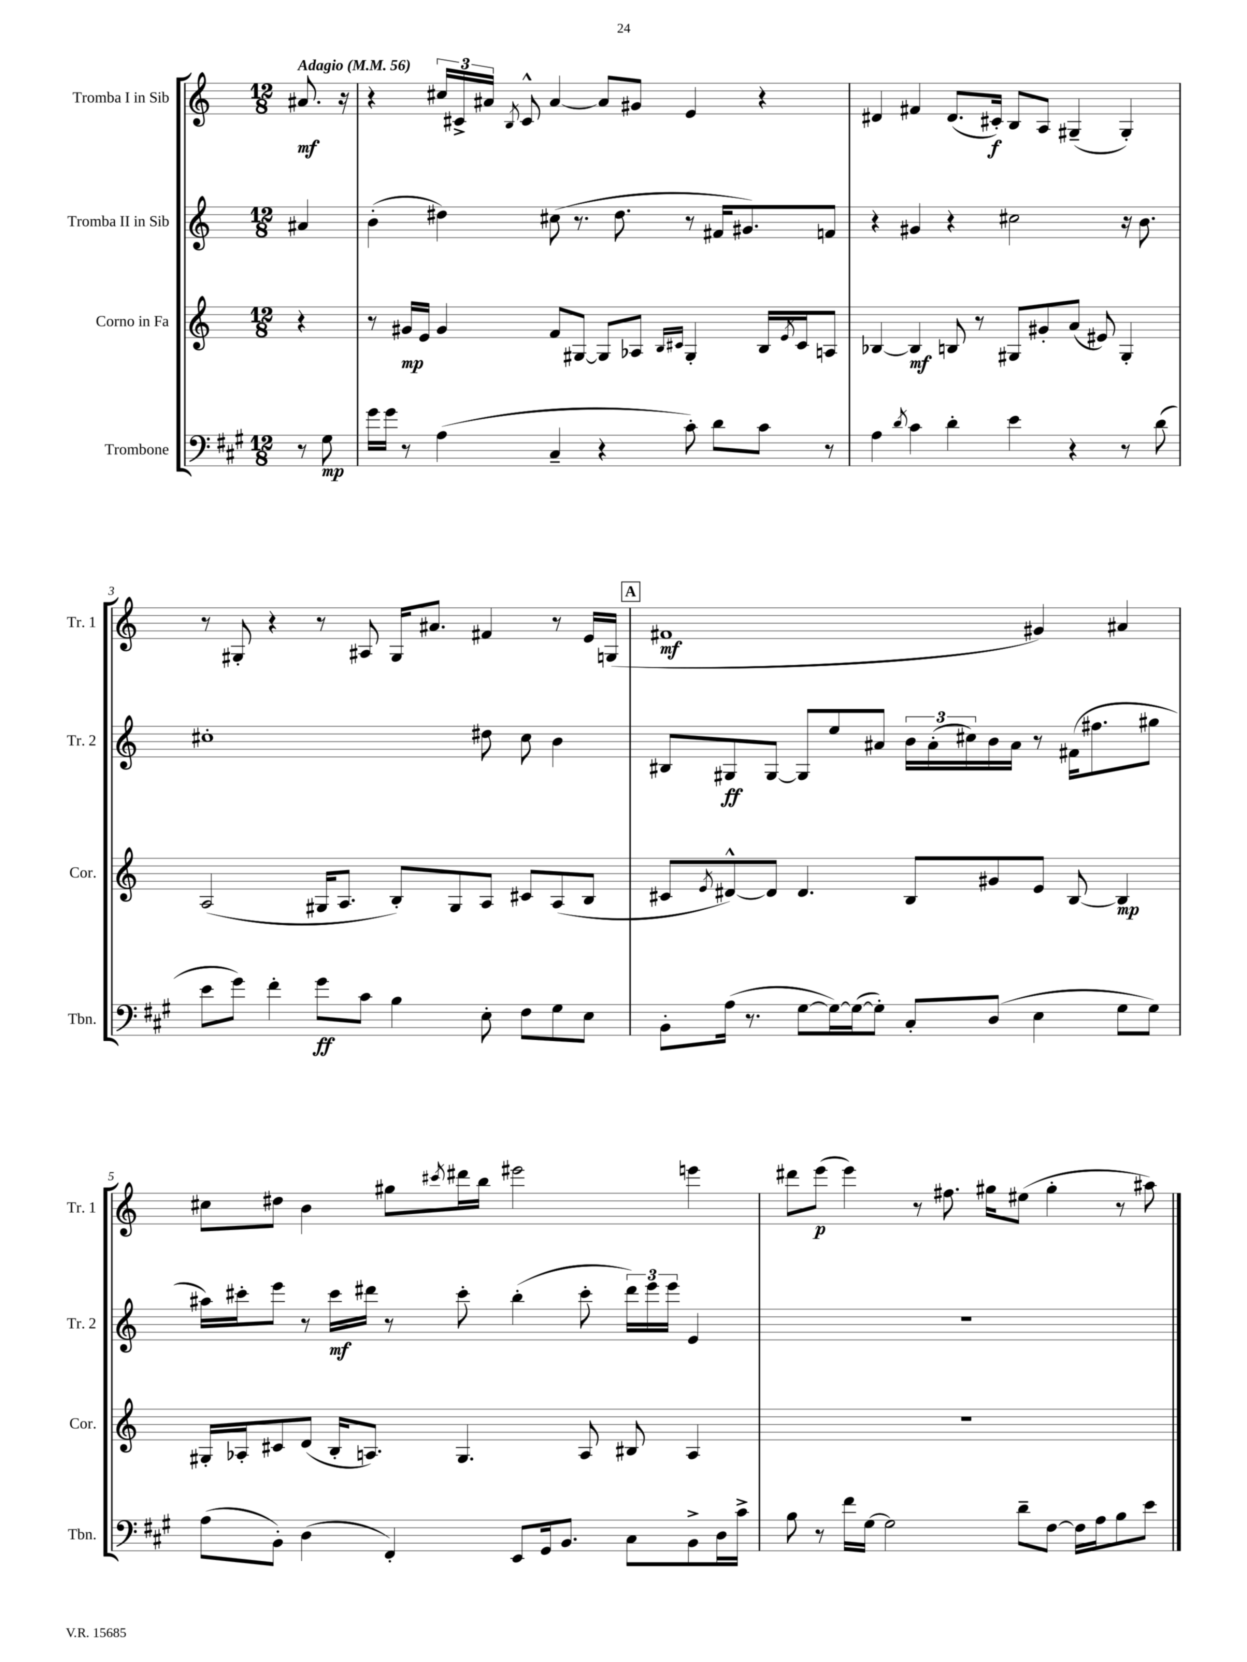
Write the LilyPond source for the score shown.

<<
\new StaffGroup <<
\new Staff = "s0" \with { instrumentName = "Tromba I in Sib" shortInstrumentName = "Tr. 1" } {
    \clef treble \key c \major \numericTimeSignature \time 12/8 \partial 4 \tempo "Adagio" 4 = 56
    ais'8.\mf r16 |
    r4 \tuplet 3/2 { cis''16 cis'16-> ais'16 } \acciaccatura { b8 } cis'8-^ ais'4~ ais'8 gis'8 e'4 r4 |
    dis'4 fis'4 dis'8.( cis'16-.\f) b8 a8 gis4--( gis4-.) |
    r8 gis8-. r4 r8 ais8 gis16 ais'8. fis'4 r8 e'16 g16( |
    \mark \markup { \box "A" } fis'1\mf gis'4) ais'4 |
    cis''8 dis''8 b'4 gis''8 \acciaccatura { cis'''8 } dis'''16 b''16 eis'''2 e'''4 |
    dis'''8 e'''8\p( e'''4) r8 fis''8. gis''16 eis''8( gis''4-. r8 ais''8) \bar "|." |
}
\new Staff = "s1" \with { instrumentName = "Tromba II in Sib" shortInstrumentName = "Tr. 2" } {
    \clef treble \key c \major \numericTimeSignature \time 12/8 \partial 4
    ais'4 |
    b'4-.( dis''4) cis''8( r8. dis''8. r8 fis'16 gis'8.) f'8 |
    r4 gis'4 r4 cis''2 r16 b'8. |
    cis''1-. dis''8 cis''8 b'4 |
    \mark \markup { \box "A" } bis8 gis8\ff gis8~ gis8 e''8 ais'8 \tuplet 3/2 { b'16 ais'16-.( cis''16) } b'16 ais'16 r8 fis'16( fis''8. gis''8 |
    ais''16) cis'''16-. e'''8 r8 cis'''16\mf dis'''16 r8 cis'''8-. b''4-.( cis'''8-. \tuplet 3/2 { dis'''16) e'''16 e'''16 } e'4 |
    R1. \bar "|." |
}
\new Staff = "s2" \with { instrumentName = "Corno in Fa" shortInstrumentName = "Cor." } {
    \clef treble \key c \major \numericTimeSignature \time 12/8 \partial 4
    r4 |
    r8 gis'16\mp e'16 gis'4 f'8 gis8~ gis8 aes8 \grace { b16 cis'16 } gis4-. b16 \acciaccatura { e'8 } cis'16 a8 |
    bes4~ bes4\mf b8 r8 gis8 gis'8-. a'8( eis'8) gis4-. |
    a2( gis16 a8. b8-.) gis8 a8 cis'8 a8( b8 |
    \mark \markup { \box "A" } cis'8 \acciaccatura { e'8 } dis'8~-^) dis'8 dis'4. b8 gis'8 e'8 b8~ b4\mp |
    gis16-. aes16-. cis'8 d'8( b16-. a8.) gis4. a8 bis8 a4 |
    R1. \bar "|." |
}
\new Staff = "s3" \with { instrumentName = "Trombone" shortInstrumentName = "Tbn." } {
    \clef bass \key a \major \numericTimeSignature \time 12/8 \partial 4
    r8 gis8\mp |
    gis'16 gis'16 r8 a4( cis4-- r4 cis'8-.) d'8 cis'8 r8 |
    a4 \acciaccatura { d'8 } cis'4 d'4-. e'4 r4 r8 d'8( |
    e'8 gis'8) fis'4-. gis'8\ff cis'8 b4 e8-. fis8 gis8 e8 |
    \mark \markup { \box "A" } b,8-. a16( r8. gis8~ gis16~) gis16~( gis8-.) cis8-. d8( e4 gis8 gis8) |
    a8( b,8-.) d4( fis,4-.) e,8 gis,16 b,8. cis8 b,8-> d16 cis'16-> |
    b8 r8 fis'16 gis16~ gis2 d'8-- fis8~ fis16 a16 b8 e'8 \bar "|." |
}
>>
>>
